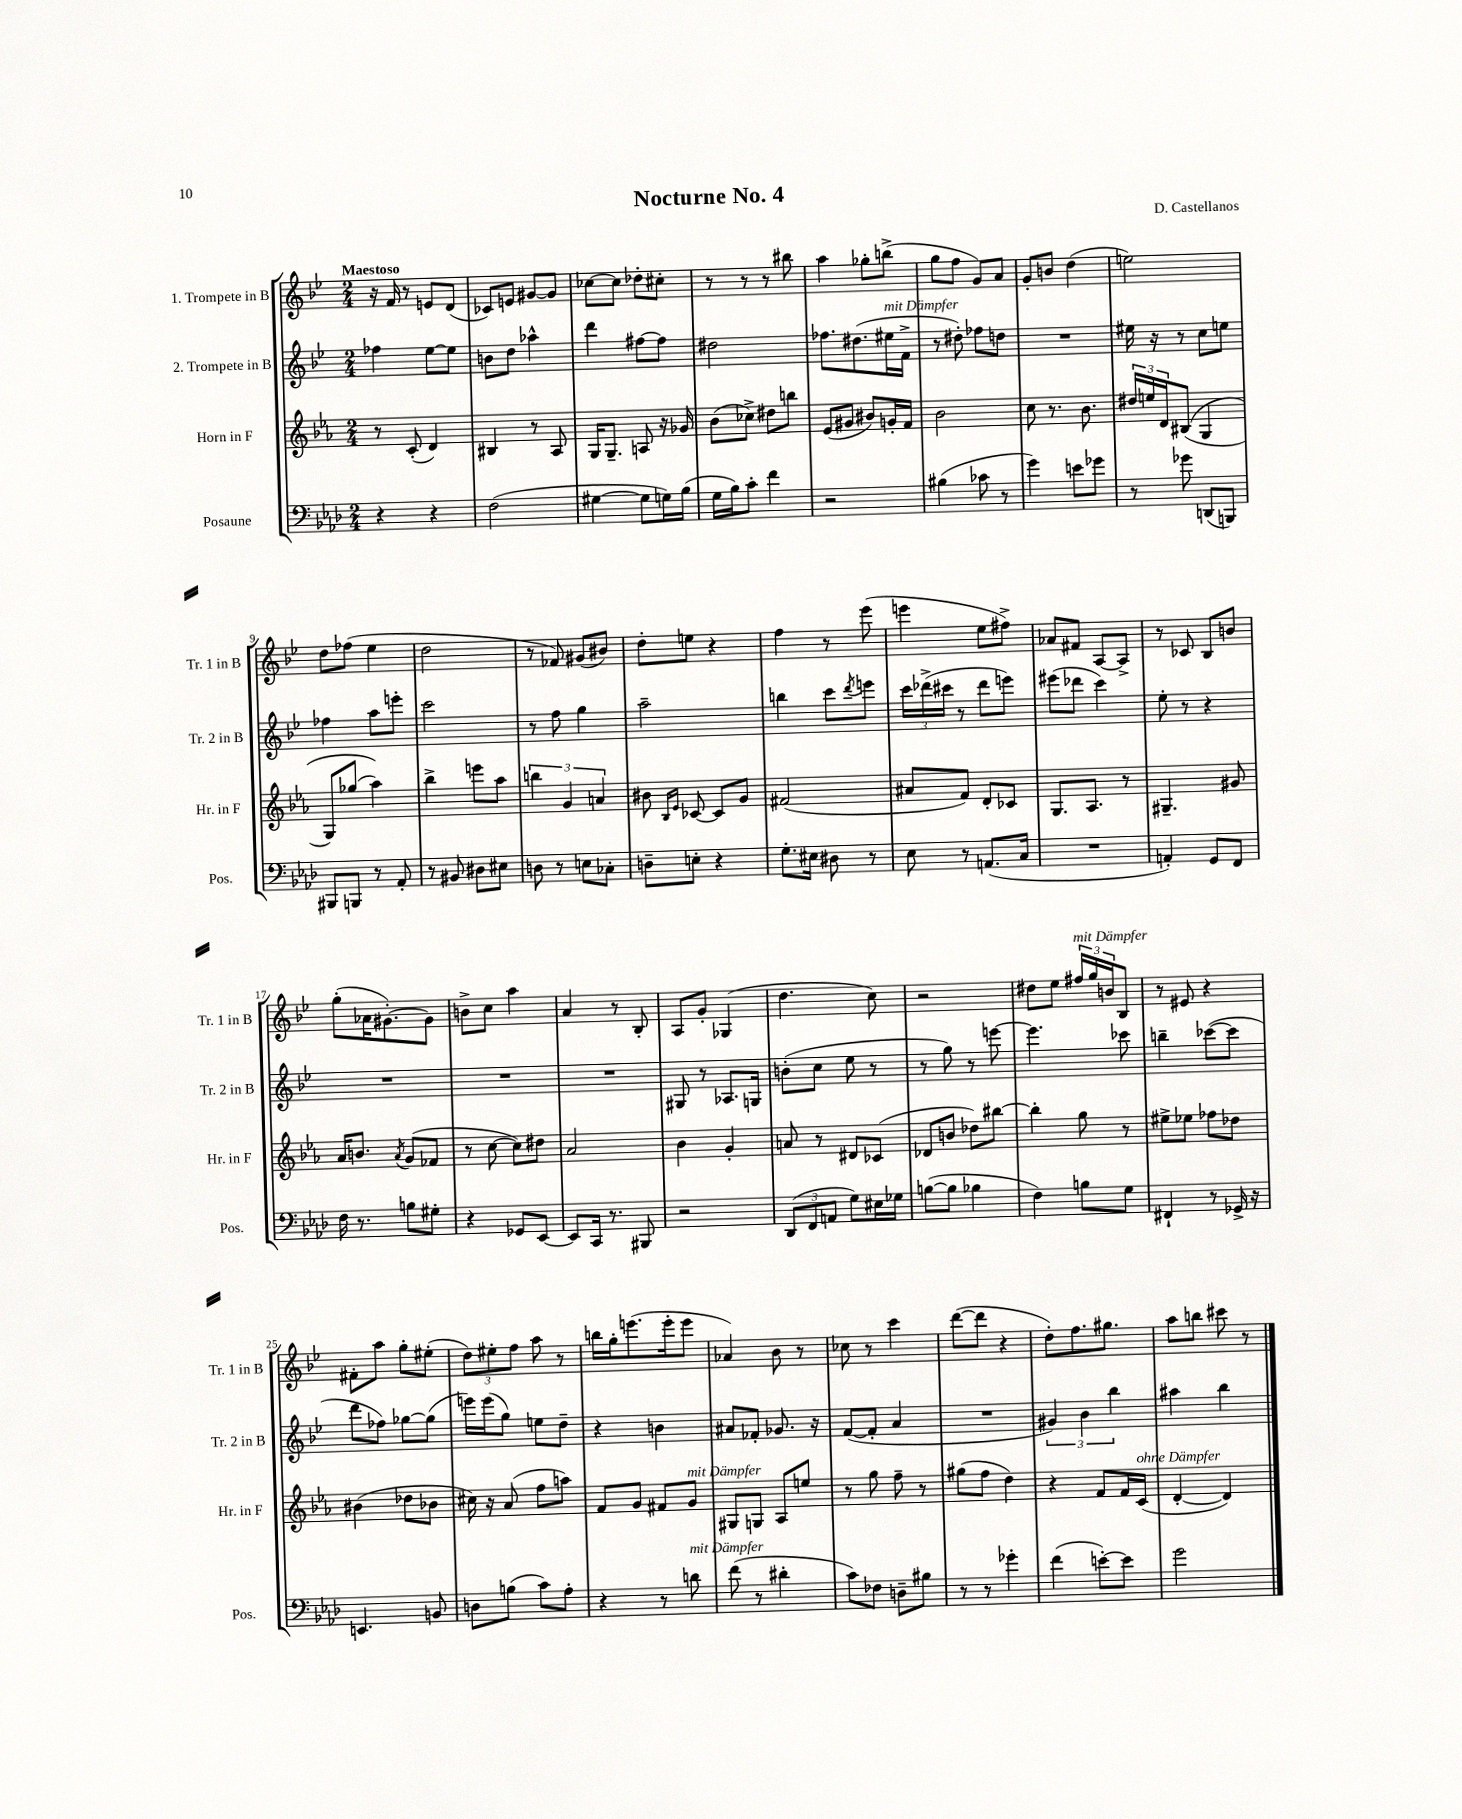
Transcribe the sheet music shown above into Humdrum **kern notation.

**kern	**kern	**kern	**kern
*staff4	*staff3	*staff2	*staff1
*clefF4	*clefG2	*clefG2	*clefG2
*k[b-e-a-d-]	*k[b-e-a-]	*k[b-e-]	*k[b-e-]
*M2/4	*M2/4	*M2/4	*M2/4
4r	8r	4ff-	16r
.	.	.	16f
.	(8c'	.	8r
4r	4d)	[8ee-	8e
.	.	8ee-]	(8d
=	=	=	=
(2F	4B#	8b	8c-)
.	.	8dd	8e
.	8r	4aa-^^	[8g#
.	8A-	.	8g#]
=	=	=	=
[4G#	16G	4ddd	[8cc-
.	8.G~	.	.
.	.	.	8cc-]
8G#]	8A	[8ff#	8dd-'
16G)	16r	8ff#]	8cc#'
(16B-	16g-	.	.
=	=	=	=
16G	(8b-	2dd#	8r
16B-)	.	.	.
8c'	8cc-^)	.	8r
4f	8dd#	.	8r
.	8bb	.	8bb#
=	=	=	=
2r	(8e-	8.ff-	4aa
.	8g#	.	.
.	.	(8.dd#	.
.	8b#)	.	8gg-'
.	16g'	16ee#	(8bb^
.	16f	16f^	.
=	=	=	=
(4B#	2b-	8r	8gg
.	.	8dd#')	8ff
8c-	.	8ff-	8g)
8r	.	8dd	8a
=	=	=	=
4g)	8cc	2r	8g'
.	8.r	.	8b
8e	.	.	(4dd
.	8.b-	.	.
8g-	.	.	.
=	=	=	=
8r	24dd#	16ee#	2ee)
.	24ee	.	.
.	.	16r	.
.	24d	.	.
8g-	&((8B#	8r	.
(8DD	4G	8cc	.
8BBB)	.	8ee	.
=	=	=	=
8BBB#	8G)	4ff-	8dd
8BBB	(8gg-	.	(8ff-
8r	4aa-)&)	8aa	4ee-
8AA-'	.	8eee'	.
=	=	=	=
8r	4bb-^	2ccc	2dd
8BB#	.	.	.
8D#	8eee	.	.
8E#	8aa-	.	.
=	=	=	=
8D	6bb	8r	8r
8r	.	8ff	8f-)
.	6g	.	.
8E	.	4gg	(8g#
.	6a	.	.
8C-'	.	.	8b#)
=	=	=	=
8D~	8b#	2aa~	8dd'
.	16qqB-	.	.
.	16qqe-	.	.
8E'	[8c-	.	8ee
4r	8c-]	.	4r
.	8g	.	.
=	=	=	=
8.G'	(2f#	4bb	4ff
16E#	.	.	.
8D#	.	8ccc	8r
.	.	8qddd	.
8r	.	8eee	(8eee-
=	=	=	=
8E-	8a#	24ccc	4eee
.	.	(24ddd-^	.
.	.	24ccc#	.
8r	8f)	8r	.
(8.AA	8d'	8ddd-	8ee-
.	8c-	8eee)	8ff#^)
16C	.	.	.
=	=	=	=
2r	8.G	(8eee#	8a-
.	.	8ddd-	8f#
.	8.A-	.	.
.	.	4ccc)	[8A
.	8r	.	8A^]
=	=	=	=
4AA')	4.G#~	8ee-'	8r
.	.	8r	8c-
8GG	.	4r	8B-
8FF	8g#	.	8b
=	=	=	=
16F	16a-	2r	(8gg'
8.r	8.b	.	.
.	.	.	16a-
.	.	.	[8.g#')
.	8qa-	.	.
8B	(8g	.	.
8G#'	8f-	.	8g#]
=	=	=	=
4r	8r	2r	8b^
.	[8cc	.	8cc
8GG-	8cc])	.	4aa
[8EE-	8dd#	.	.
=	=	=	=
8EE-]	2a-	2r	4a
16CC	.	.	.
8.r	.	.	.
.	.	.	8r
8BBB#	.	.	8B-'
=	=	=	=
2r	4b-	8G#	8A
.	.	8r	8g'
.	4g'	8.A-	(4G-
.	.	16G	.
=	=	=	=
(12DD-	8a	(8b'	4.dd
12FF	.	.	.
.	8r	8cc	.
12AA	.	.	.
8G)	8d#	8ee-	.
16E#	(8c-	8r	8cc)
16G-	.	.	.
=	=	=	=
([8B	8d-	8r	2r
8B]	8b	8gg)	.
4B-	8dd-)	8r	.
.	[8bb#	[8eee	.
=	=	=	=
4F)	4bb#']	4.eee]	8dd#
.	.	.	8ee-
8B	8gg	.	24ff#
.	.	.	24gg
.	.	.	24b
8G	8r	8ccc-	8B-
=	=	=	=
4FF#`	8ee#^	4bb~	8r
.	8ee-	.	8e#
8r	8ff-	([8ccc-	4r
16GG-^	8dd-	8ccc-]	.
16r	.	.	.
=	=	=	=
4.EE	(4b#	8ddd	8f#'
.	.	8ff-)	8aa
.	8dd-	[8gg-	8gg'
8BB	8b-	(8gg-]	(8ee#'
=	=	=	=
8D	16cc#)	16eee)	12dd)
.	16r	(16eee	.
.	.	.	12ee#'
(8B	(8a-	8gg)	.
.	.	.	12ff
8c)	8ff	8ee	8aa
8A-'	8aa)	8dd~	8r
=	=	=	=
4r	8f	4r	16bb
.	.	.	16gg'
.	8g	.	(8.eee
8r	8f#	4b	.
.	.	.	16eee'
8d	8g	.	8eee
=	=	=	=
(8f	8G#	8a#	4a-)
8r	8G	8f-'	.
4d#'	8A-	8.g-	8b-
.	8ee	.	8r
.	.	16r	.
=	=	=	=
8c)	8r	([8f	8cc-
8F-	8gg	8f']	8r
8D~	8ff~	4a	4ccc
8B#	8r	.	.
=	=	=	=
8r	(8gg#	2r	([8ddd
8r	8ff	.	8ddd]
4g-'	4dd)	.	4r
=	=	=	=
(4f	4r	6g#)	8dd')
.	.	.	8.ff
.	.	6b-	.
[8e')	8f	.	.
.	.	.	8.gg#
.	.	6bb-	.
8e]	16f	.	.
.	(16c	.	.
=	=	=	=
2g	[4d'	4aa#	8aa
.	.	.	8bb
.	4d])	4bb-	8ccc#
.	.	.	8r
==	==	==	==
*-	*-	*-	*-
